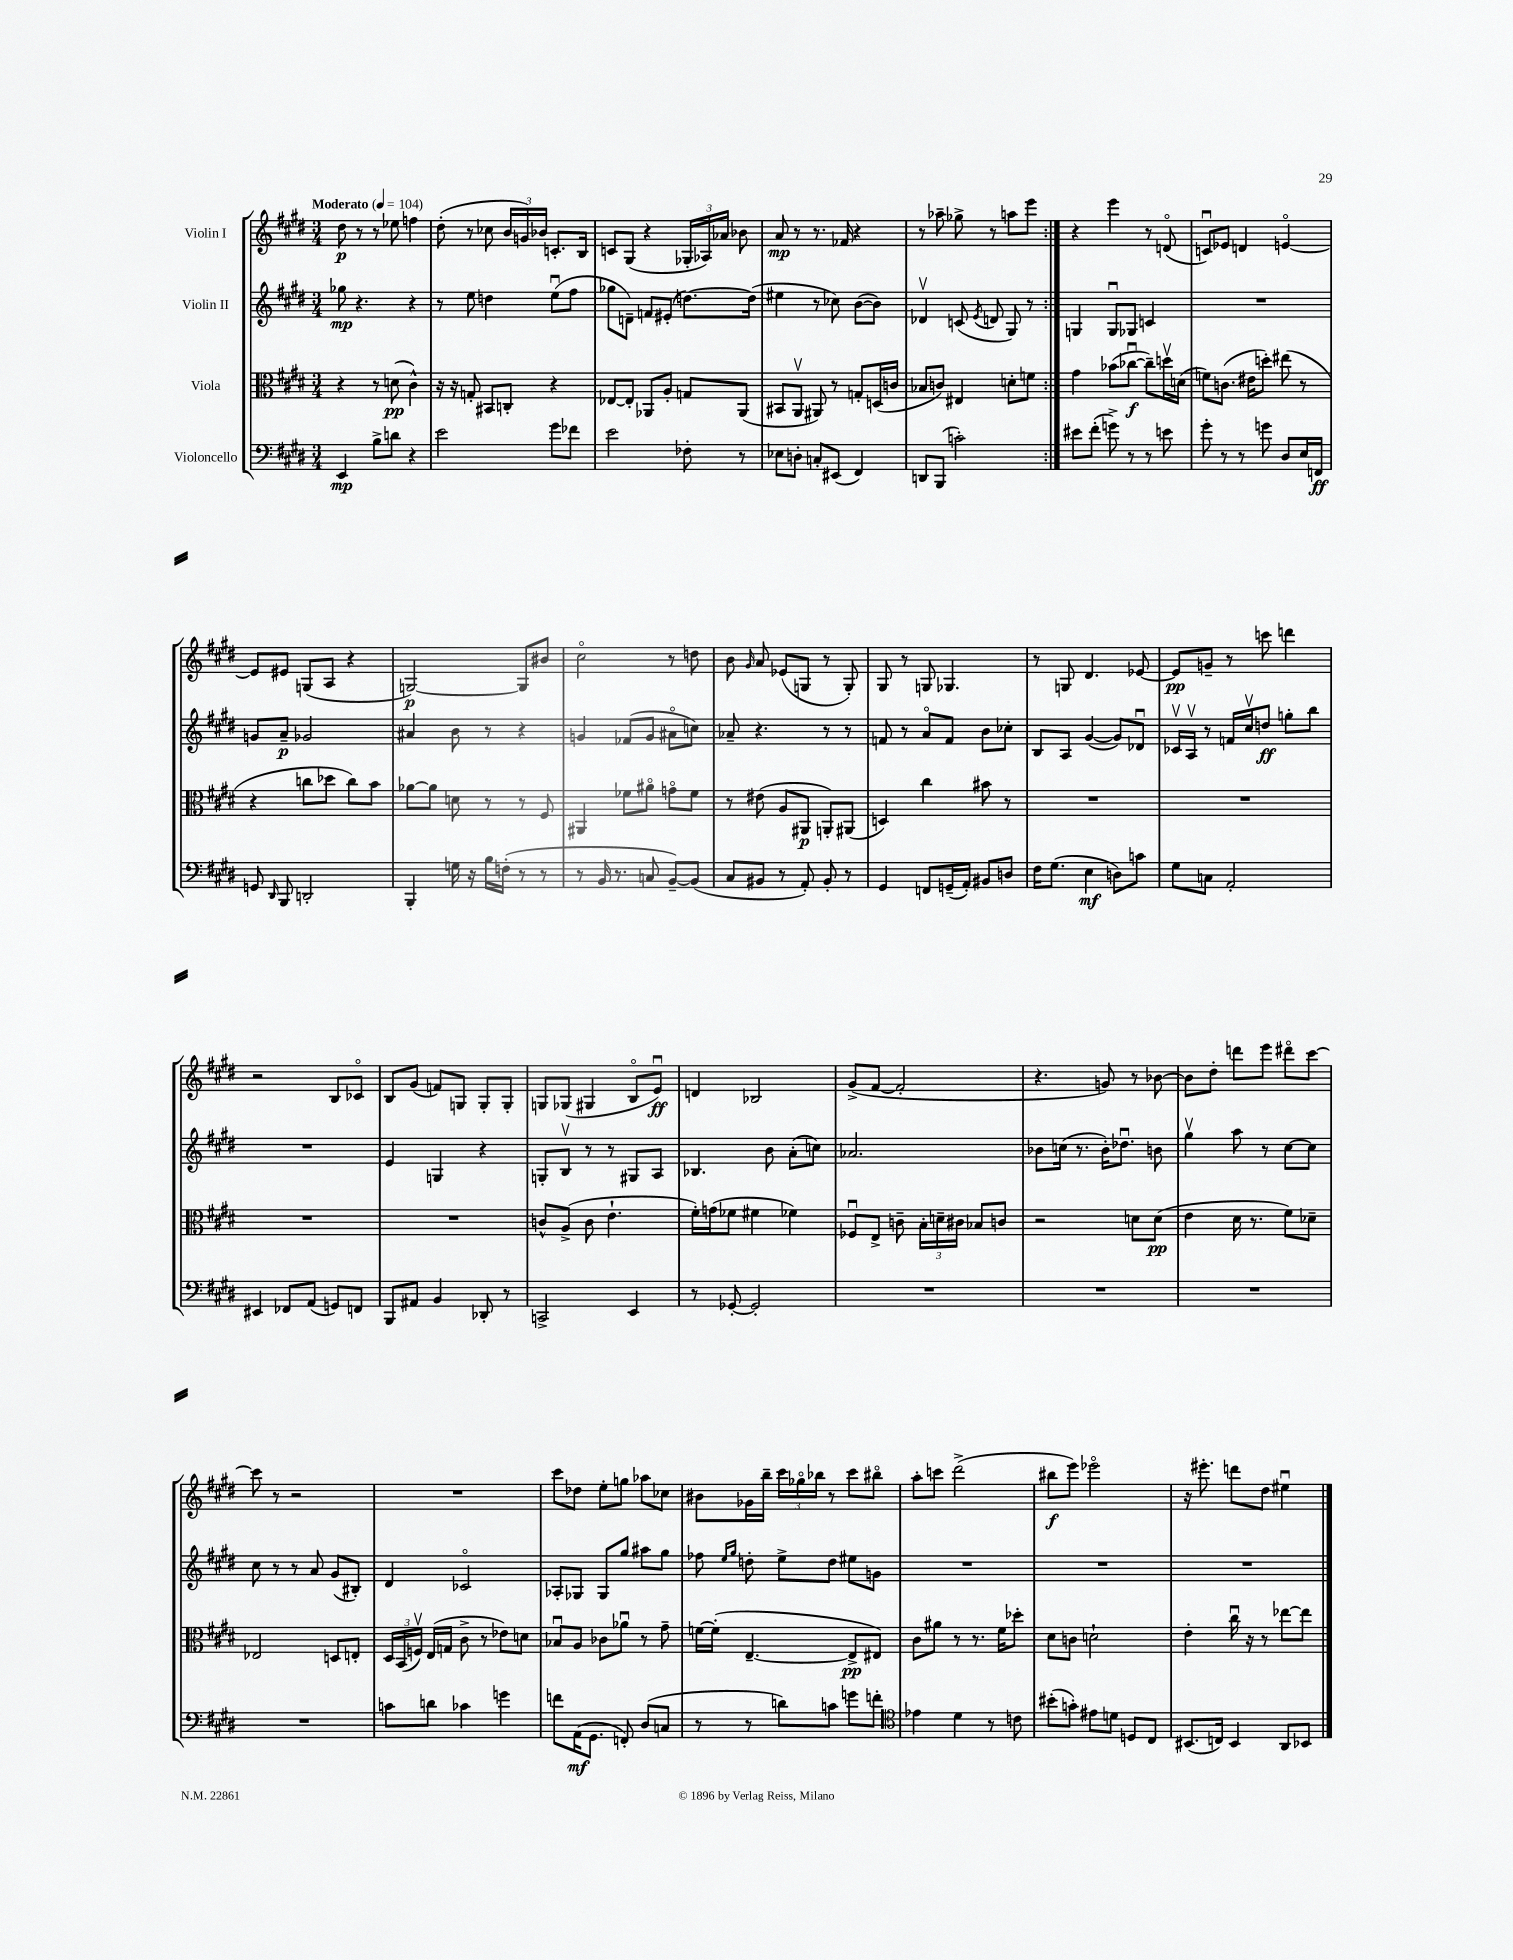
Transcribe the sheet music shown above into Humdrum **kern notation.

**kern	**kern	**kern	**kern
*staff4	*staff3	*staff2	*staff1
*clefF4	*clefC3	*clefG2	*clefG2
*k[f#c#g#d#]	*k[f#c#g#d#]	*k[f#c#g#d#]	*k[f#c#g#d#]
*M3/4	*M3/4	*M3/4	*M3/4
*MM104	*MM104	*MM104	*MM104
4EE/	4r	8gg-\	8dd#\
.	.	4.r	8r
8B^\L	8r	.	8r
8d\J	(8d\	.	8ee-\
4r	4c#^^\)	4r	4ff\
=	=	=	=
2e\	16r	8r	(8dd#'\
.	16r	.	.
.	8G'/	8ee\	8r
.	8BB#/L	4dd\	8cc-\
.	8C'/J	.	24b/LL
.	.	.	24g/)
.	.	.	24b-/JJ
8g#\L	4r	(8eeu\L	8.c'/L
8f-\J	.	8ff#\J	.
.	.	.	16B/Jk
=	=	=	=
2e\	[8E-/L	8gg-\L	8c/L
.	8E-'/]J	8d~\J)	(8G#/J
.	8AA-/L	8f/L	4r
.	8A'/J	(8e#'/J	.
8F-'\	8G/L	[8.dd\L)	24G-'/LL
.	.	.	24A-/)
.	.	.	24a-/JJ
8r	(8AA-/J	.	8b-\
.	.	(16dd\]Jk	.
=	=	=	=
8E-\L	8BB#/L	4ee#\	8a/
8D'\J	8AAv/J	.	8r
8C'/L	8AA#/)	8r	8.r
(8EE#/J	8r	8cc-\)	.
.	.	.	16f-/
4FF#/)	8G'/L	([8b\L	4r
.	(16D/L	8b\]J)	.
.	16c/JJ	.	.
=	=	=	=
8DD/L	8B-/L	4d-v/	8r
(8BBB/J	8c/J)	.	8aa-~\
2c'\)	4E#/	(8c/	8gg-^\
.	.	8qe/	.
.	.	8d/	8r
.	8d'\L	8G#/)	8aa\L
.	8f\J	8r	8eee\J
=:|!	=:|!	=:|!	=:|!
8e#\L	4g#\	4G/	4r
(8f#'\J	.	.	.
8g^\)	(8b-\L	8Gu/L	4eee\
8r	[8cc-u\J	8G-/J	.
8r	8cc-~\]L)	4c/	8r
8e\	16ddv\L	.	(8do/
.	(16d\JJ	.	.
=	=	=	=
8g#'\	8f\L)	2.r	8cu/L)
8r	(8.c\J	.	8e-/J
8r	.	.	4d/
.	16e#\LK	.	.
8g\	8dd'\J)	.	.
8D#/L	(8ee#\	.	[4eo/
16E/L	8r	.	.
16FF/JJ	.	.	.
=	=	=	=
8GG/	4r	8g/L	8e/]L
16qqDD#/	.	.	.
8BBB/	.	8a~/J	8e#/J
2DD'/	8cc\L	2g-/	(8G/L
.	8dd-\J	.	8A/J
.	8cc\L)	.	4r
.	8b\J	.	.
=	=	=	=
4BBB'/	[8a-\L	4a#/	[2G/)
.	8a-\]J	.	.
16G\	8d\	8b\	.
16r	.	.	.
16B\LL	8r	8r	.
(16F'\JJ	.	.	.
8r	8r	4r	8G/]L
8r	8F#/	.	8b#/J
=	=	=	=
8r	4AA#/	4g/	2cc#o\
16BB/	.	.	.
8.r	.	.	.
.	8f-\L	(8f-/L	.
8C/	8a#o\J	8g/J	.
[8BB~/L)	8go\L	8a#o\L	8r
(8BB/]J	8f-\J	8cc\J)	8dd\
=	=	=	=
8C#/L	8r	8a-~/	8b\
.	.	.	16qqg#/
8BB#/J	(8e#\	4.r	8a/
8r	8A/L	.	(8e-/L
8AA'/)	8AA#/J	.	8G/J
8BB#'/	8AA'/L)	8r	8r
8r	(8AA#/J	8r	8G'/)
=	=	=	=
4GG#/	4D/)	8f/	8G#/
.	.	8r	8r
8FF/L	4cc#\	8ao/L	8G/
(16GG~/L	.	8f/J	4.G-/
16AA'/JJ)	.	.	.
8BB#/L	8b#\	8b\L	.
8D/J	8r	8cc-'\J	.
=	=	=	=
16F#\LK	2.r	8B/L	8r
(8.G#\J	.	.	.
.	.	8A/J	8G/
4E\	.	([4g#/	4.d#/
8D\L)	.	8g#/]L)	.
8c\J	.	8d-u/J	[8e-/
=	=	=	=
8G#\L	2.r	16c-v/LL	8e-/]L
.	.	16Av/JJ	.
8C\J	.	8r	8g~/J
2AA'/	.	16f/LL	8r
.	.	16cc#v/J	.
.	.	8dd/J	8ccc\
.	.	8gg'\L	4ddd\
.	.	8bb\J	.
=	=	=	=
4EE#/	2.r	2.r	2r
8FF-/L	.	.	.
(8AA/J	.	.	.
8GG/L)	.	.	8B/L
8FF/J	.	.	8c-o/J
=	=	=	=
8BBB/L	2.r	4e/	8B/L
8AA#/J	.	.	(8g#/J
4BB/	.	4G/	8f/L)
.	.	.	8G/J
8DD-'/	.	4r	8G'/L
8r	.	.	8G'/J
=	=	=	=
2CC^/	8c^^/L	8G'/L	8G/L
.	(8A^/J	8Bv/J	(8G-/J
.	8c\	8r	4G#/
.	4.e`\	8r	.
4EE/	.	8G#/L	8Bo/L
.	.	8A/J	8eu/J)
=	=	=	=
8r	16f#'\LL)	4.B-/	4d/
.	(16g\J	.	.
[8GG-'/	8f-\J	.	.
2GG-'/]	4f#\	.	2B-/
.	.	8b\	.
.	4f-\)	(8a'\L	.
.	.	8cc\J)	.
=	=	=	=
2.r	8F-u/L	2.a-/	(8g#^/L
.	8E^/J	.	[8f#/J
.	8c~\	.	2f#'/]
.	24B'\LL	.	.
.	24d~\	.	.
.	24c#\JJ	.	.
.	8B-/L	.	.
.	8c/J	.	.
=	=	=	=
2.r	2r	8b-\L	4.r
.	.	(16cc\Jk	.
.	.	8.r	.
.	.	16b-'\LK)	8g/)
.	.	8.dd-u\J	.
.	8d\L	.	8r
.	(8d\J	8b\	[8b-\
=	=	=	=
2.r	4e\	4gg#v\	8b-\]L
.	.	.	8dd#'\J
.	16d#\	8aa\	8ddd\L
.	8.r	.	.
.	.	8r	8eee\J
.	8f#\L)	[8cc#\L	8ddd#o\L
.	8d-~\J	8cc#\]J	[8ccc#\J
=	=	=	=
2.r	2E-/	8cc#\	8ccc#\]
.	.	8r	8r
.	.	8r	2r
.	.	8a/	.
.	8D/L	(8g#/L	.
.	8E'/J	8B#'/J)	.
=	=	=	=
8c\L	24D#/LL	4d#/	2.r
.	(24BB/	.	.
.	24Fv/JJ)	.	.
8d\J	(16E/LL	.	.
.	16G/JJ	.	.
4c-\	8c#^\	2c-o/	.
.	8r	.	.
4g\	8e-\L)	.	.
.	8d\J	.	.
=	=	=	=
8f\L	8B-u/L	8A-'/L	8ccc#\L
(16AA\K	8A/J	8G-/J	8dd-\J
8.GG#\J	.	.	.
.	8c-\L	8G-/L	8ee'\L
8FF'/)	8a-u\J	8gg#/J	8gg\J
(8D#/L	8r	8aa#\L	8aa-\L
8C/J	8g#~\	8gg#\J	8cc-\J
=	=	=	=
8r	[16f\LL	8ff-\	8b#\L
.	(16f'\]JJ	.	.
.	.	16qqee/LL	.
.	.	16qqgg#/JJ	.
8r	[4.E~/	8dd'\	16g-\L
.	.	.	16bb~\JJ
8d\L)	.	8ee^\L	24ccc#\LL
.	.	.	24gg-o\
.	.	.	24bb-\JJ
8c\J	.	8dd\J	8r
8g\L	8E^/]L	8ee#\L	8ccc#\L
8f'\J	8E#/J)	8g\J	8bb#o\J
=	=	=	=
*clefC4	*	*	*
4e-\	8c#\L	2.r	8aa'\L
.	8a#\J	.	8ccc\J
4d#\	8r	.	(2ddd#^\
.	8.r	.	.
8r	.	.	.
.	16f#\LK	.	.
8c\	8dd-'\J	.	.
=	=	=	=
(8b#'\L	8d#\L	2.r	8bb#\L
8g'\J)	8c\J	.	8eee\J)
8e#\L	2d`\	.	2eee-o\
8d\J	.	.	.
8D/L	.	.	.
8C#/J	.	.	.
=	=	=	=
(8.BB#/L	4e'\	2.r	16r
.	.	.	8.eee#'\
16C/Jk)	.	.	.
4BB#/	16cc#u\	.	8ddd\L
.	16r	.	.
.	8r	.	8dd#\J
8AA/L	[8ee-\L	.	4ee#u\
8BB-/J	8ee-\]J	.	.
==	==	==	==
*-	*-	*-	*-
